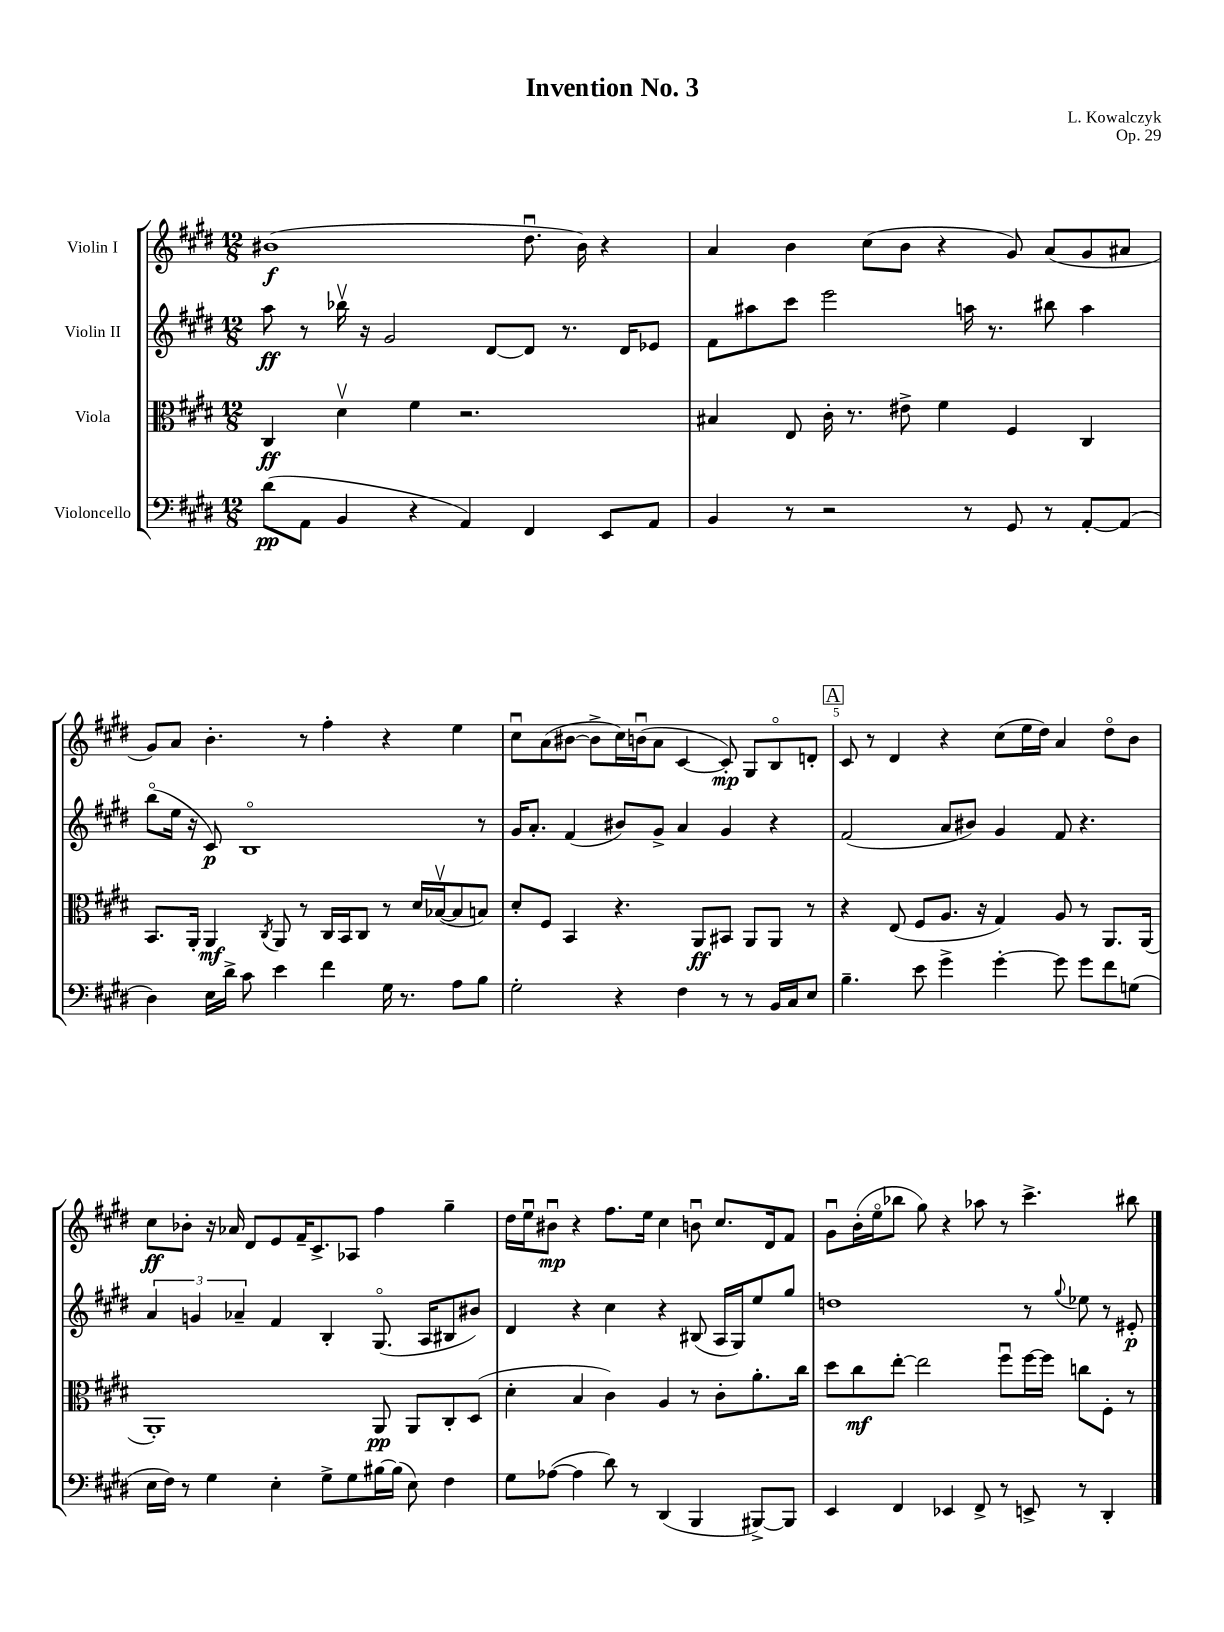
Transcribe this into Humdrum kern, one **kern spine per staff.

**kern	**dynam	**kern	**dynam	**kern	**dynam	**kern	**dynam
*part4	*part4	*part3	*part3	*part2	*part2	*part1	*part1
*staff4	*staff4	*staff3	*staff3	*staff2	*staff2	*staff1	*staff1
*I"Violoncello	*	*I"Viola	*	*I"Violin II	*	*I"Violin I	*
*clefF4	*	*clefC3	*	*clefG2	*	*clefG2	*
*k[f#c#g#d#]	*	*k[f#c#g#d#]	*	*k[f#c#g#d#]	*	*k[f#c#g#d#]	*
*M12/8	*	*M12/8	*	*M12/8	*	*M12/8	*
=1	=1	=1	=1	=1	=1	=1	=1
(8d#\L	pp	4C#/	ff	8aa\	ff	(1b#X	f
8AA\J	.	.	.	8r	.	.	.
4BB/	.	4d#v\	.	16bb-Xv\	.	.	.
.	.	.	.	16r	.	.	.
.	.	.	.	2g#/	.	.	.
4r	.	4f#\	.	.	.	.	.
4AA/)	.	2.r	.	.	.	.	.
.	.	.	.	[8d#/L	.	.	.
4FF#/	.	.	.	8d#/J]	.	8.dd#u\	.
.	.	.	.	8.r	.	.	.
.	.	.	.	.	.	16b#\)	.
8EE/L	.	.	.	.	.	4r	.
.	.	.	.	16d#/KL	.	.	.
8AA/J	.	.	.	8e-X/J	.	.	.
=2	=2	=2	=2	=2	=2	=2	=2
4BB/	.	4B#X/	.	8f#\L	.	4a/	.
.	.	.	.	8aa#X\	.	.	.
8r	.	8E/	.	8ccc#\J	.	4b\	.
2r	.	16c#'\	.	2eee\	.	.	.
.	.	8.r	.	.	.	.	.
.	.	.	.	.	.	(8cc#\L	.
.	.	8e#X^\	.	.	.	8b\J	.
.	.	4f#\	.	.	.	4r	.
8r	.	.	.	16aan\	.	.	.
.	.	.	.	8.r	.	.	.
8GG#/	.	4F#/	.	.	.	8g#/)	.
8r	.	.	.	8bb#X\	.	(8a/L	.
[8AA'/L	.	4C#/	.	4aa\	.	8g#/	.
(8AA/J]	.	.	.	.	.	8a#X/J	.
!!LO:LB:g=z
=3	=3	=3	=3	=3	=3	=3	=3
4D#\)	.	8.BB/L	.	(8bb\L	.	8g#/L)	.
.	.	.	.	16ee\Jk	.	8a/J	.
.	.	16AA'/Jk	.	16r	.	.	.
16E\LL	.	4AA/	mf	8c#/)	p	4.b'\	.
16d#^\JJ	.	.	.	.	.	.	.
8c#\	.	.	.	1B	.	.	.
.	.	8qC#/	.	.	.	.	.
4e\	.	8AA/	.	.	.	.	.
.	.	8r	.	.	.	8r	.
4f#\	.	16C#/LL	.	.	.	4ff#'\	.
.	.	16BB/J	.	.	.	.	.
.	.	8C#/J	.	.	.	.	.
16G#\	.	8r	.	.	.	4r	.
8.r	.	.	.	.	.	.	.
.	.	16d#/LL	.	.	.	.	.
.	.	([16B-Xv/J	.	.	.	.	.
8A\L	.	8B-/]	.	.	.	4ee\	.
8B\J	.	8Bn/J)	.	8r	.	.	.
=4	=4	=4	=4	=4	=4	=4	=4
2G#'\	.	8d#'/L	.	16g#/KL	.	8cc#u\L	.
.	.	.	.	8.a'/J	.	.	.
.	.	8F#/J	.	.	.	(8a\	.
.	.	4BB/	.	(4f#/	.	[8b#X\J	.
.	.	.	.	.	.	8b#^\L]	.
4r	.	4.r	.	8b#X/L)	.	16cc#\L)	.
.	.	.	.	.	.	(16bnu\J	.
.	.	.	.	8g#^/J	.	8a\J	.
4F#\	.	.	.	4a/	.	[4c#/	.
.	.	8AA/L	ff	.	.	.	.
8r	.	8BB#X/J	.	4g#/	.	8c#'/])	mp
8r	.	8AA/L	.	.	.	8G#/L	.
16BB/LL	.	8AA/J	.	4r	.	8B/	.
16C#/J	.	.	.	.	.	.	.
8E/J	.	8r	.	.	.	8dn'/J	.
!!LO:REH:place=s1:t=A
=5	=5	=5	=5	=5	=5	=5	=5
4.B~\	.	4r	.	(2f#/	.	8c#/	.
.	.	.	.	.	.	8r	.
.	.	(8E/	.	.	.	4d#/	.
8e\	.	8F#/L	.	.	.	.	.
4g#^\	.	8.A/J	.	8a/L	.	4r	.
.	.	.	.	8b#X/J)	.	.	.
.	.	16r	.	.	.	.	.
[4g#'\	.	4G#/)	.	4g#/	.	(8cc#\L	.
.	.	.	.	.	.	16ee\L	.
.	.	.	.	.	.	16dd#\JJ)	.
8g#\]	.	8A/	.	8f#/	.	4a/	.
8g#\L	.	8r	.	4.r	.	.	.
8f#\	.	8.AA/L	.	.	.	8dd#\L	.
(8Gn\J	.	.	.	.	.	8b\J	.
.	.	(16AA/Jk	.	.	.	.	.
!!LO:LB:g=z
=6	=6	=6	=6	=6	=6	=6	=6
16E\LL	.	1AA')	.	6a/	.	8cc#\L	ff
16F#\JJ)	.	.	.	.	.	.	.
8r	.	.	.	.	.	8b-X'\J	.
.	.	.	.	6gn/	.	.	.
4G#\	.	.	.	.	.	16r	.
.	.	.	.	.	.	16a-X/	.
.	.	.	.	6a-X~/	.	.	.
.	.	.	.	.	.	8d#/L	.
4E'\	.	.	.	4f#/	.	8e/	.
.	.	.	.	.	.	16f#~/K	.
.	.	.	.	.	.	8.c#^/	.
8G#^\L	.	.	.	4B'/	.	.	.
8G#\	.	.	.	.	.	8A-X/J	.
[16B#X\L	.	8AA/	pp	(8.G#/	.	4ff#\	.
(16B#\JJ]	.	.	.	.	.	.	.
8E\)	.	8AA/L	.	.	.	.	.
.	.	.	.	16A/KL	.	.	.
4F#\	.	8C#'/	.	8B#X/	.	4gg#~\	.
.	.	(8D#/J	.	8b#X/J)	.	.	.
=7	=7	=7	=7	=7	=7	=7	=7
8G#\L	.	4d#'\	.	4d#/	.	16dd#\LL	.
.	.	.	.	.	.	16eeu\J	.
([8A-X\J	.	.	.	.	.	8b#Xu\J	mp
4A-\]	.	4B/	.	4r	.	4r	.
8d#\)	.	4c#\)	.	4cc#\	.	8.ff#\L	.
8r	.	.	.	.	.	.	.
.	.	.	.	.	.	16ee\Jk	.
(4DD#/	.	4A/	.	4r	.	4cc#\	.
4BBB/	.	8r	.	(8B#X/	.	8bnu\	.
.	.	8c#'\L	.	16A/LL	.	8.cc#/L	.
.	.	.	.	16G#/J)	.	.	.
[8BBB#X^/L)	.	8.a'\	.	8ee/	.	.	.
.	.	.	.	.	.	16d#/k	.
8BBB#/J]	.	.	.	8gg#/J	.	8f#/J	.
.	.	16cc#\Jk	.	.	.	.	.
=8	=8	=8	=8	=8	=8	=8	=8
4EE/	.	8dd#\L	.	1ddn	.	8g#u\L	.
.	.	8cc#\	mf	.	.	(16b'\L	.
.	.	.	.	.	.	16ee\J	.
4FF#/	.	[8ee'\J	.	.	.	8bb-X\J	.
.	.	2ee\]	.	.	.	8gg#\)	.
4EE-X/	.	.	.	.	.	4r	.
8FF#^/	.	.	.	.	.	8aa-X\	.
8r	.	8ff#u\L	.	.	.	8r	.
8EEn^/	.	[16ff#\L	.	8r	.	4.ccc#^\	.
.	.	16ff#\JJ]	.	.	.	.	.
.	.	.	.	8qqgg#/	.	.	.
8r	.	8ccn\L	.	8ee-X\	.	.	.
4DD#'/	.	8F#'\J	.	8r	.	.	.
.	.	8r	.	8e#X'/	p	8bb#X\	.
==	==	==	==	==	==	==	==
*-	*-	*-	*-	*-	*-	*-	*-
